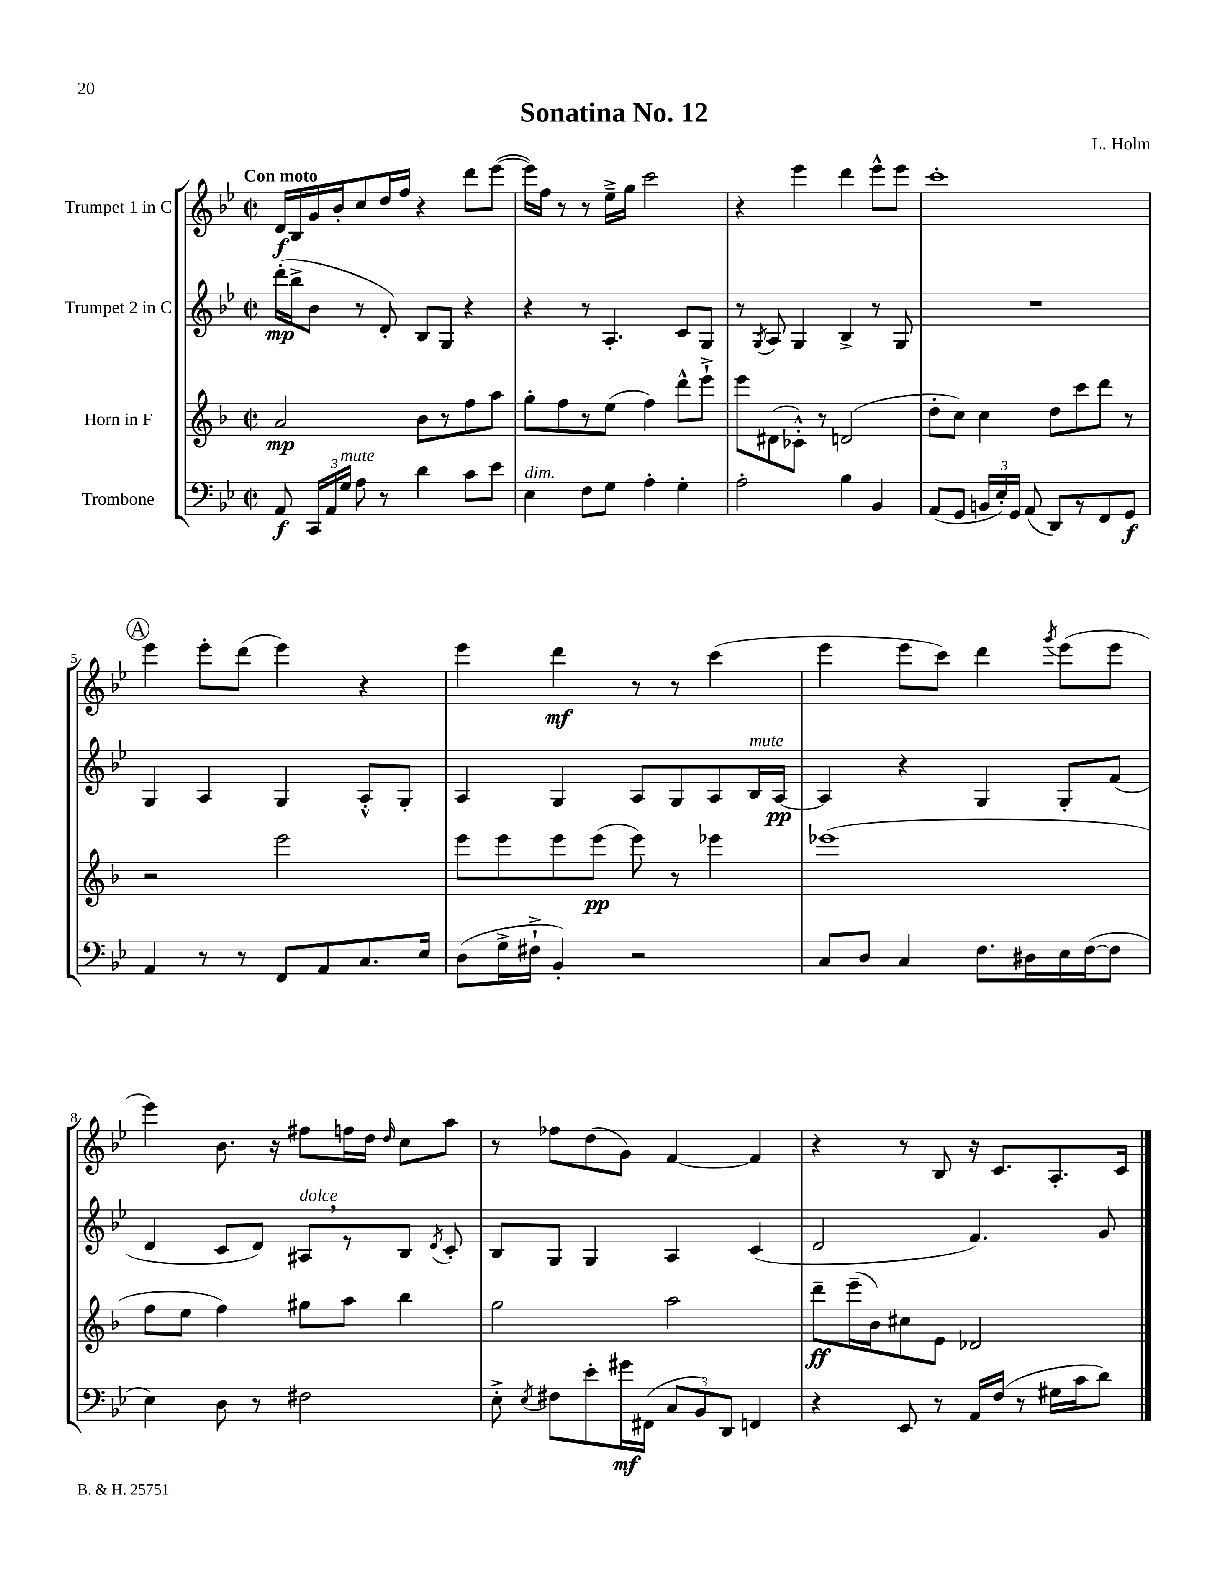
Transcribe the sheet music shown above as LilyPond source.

\header { title = "Sonatina No. 12" composer = "L. Holm" }
<<
\new StaffGroup <<
\new Staff = "s0" \with { instrumentName = "Trumpet 1 in C" } {
    \clef treble \key bes \major \defaultTimeSignature \time 2/2 \tempo "Con moto"
    \autoBeamOff d'16[\f bes16 g'16 bes'16-. c''8 d''16 f''16] r4 d'''8[ ees'''8]~( |
    ees'''16[) f''16] r8 r8 ees''16[---> g''16] c'''2 |
    r4 ees'''4 d'''4 ees'''8[-^ ees'''8] |
    c'''1-. |
    \mark \markup { \circle "A" } ees'''4 ees'''8[-. d'''8]( ees'''4) r4 |
    ees'''4 d'''4\mf r8 r8 c'''4( |
    ees'''4 ees'''8[ c'''8]) d'''4 \acciaccatura { g'''8 } ees'''8[( ees'''8] |
    ees'''4) bes'8. r16 fis''8[ f''16 d''16] \grace { d''16 } c''8[ a''8] |
    r8 fes''8[ d''8( g'8]) f'4~ f'4 |
    r4 r8 bes8 r16 c'8.[ a8.-. c'16] \bar "|." |
}
\new Staff = "s1" \with { instrumentName = "Trumpet 2 in C" } {
    \clef treble \key bes \major \defaultTimeSignature \time 2/2
    \autoBeamOff d'''16[-.\mp( bes''16-> bes'8] r8 d'8-.) bes8[ g8] r4 |
    r4 r8 a4.-. c'8[ g8] |
    r8 \acciaccatura { g8 } a8 g4 bes4-> r8 g8 |
    R1 |
    \mark \markup { \circle "A" } g4 a4 g4 a8[-.-^ g8]-. |
    a4 g4 a8[ g8 a8 bes16^\markup { \italic "mute" } a16]~\pp |
    a4 r4 g4 g8[-. f'8]( |
    d'4 c'8[ d'8]) ais8[^\markup { \italic "dolce" } \breathe r8 bes8] \acciaccatura { d'8 } c'8-. |
    bes8[ g8] g4 a4 c'4( |
    d'2 f'4.) g'8 \bar "|." |
}
\new Staff = "s2" \with { instrumentName = "Horn in F" } {
    \clef treble \key f \major \defaultTimeSignature \time 2/2
    \autoBeamOff a'2\mp bes'8[ r8 f''8 a''8] |
    g''8[-. f''8 r8 e''8]( f''4) d'''8[-^ e'''8]-!-> |
    e'''8[ dis'8( ces'8]-.-^) r8 d'2( |
    d''8[-. c''8]) c''4 d''8[ c'''8 d'''8] r8 |
    \mark \markup { \circle "A" } r2 e'''2 |
    e'''8[ e'''8 e'''8 e'''8]\pp( e'''8) r8 ees'''4 |
    ees'''1( |
    f''8[ e''8] f''4) gis''8[ a''8] bes''4 |
    g''2 a''2 |
    d'''8[--\ff e'''16--( bes'16) cis''8 e'8] des'2 \bar "|." |
}
\new Staff = "s3" \with { instrumentName = "Trombone" } {
    \clef bass \key bes \major \defaultTimeSignature \time 2/2
    \autoBeamOff a,8\f \tuplet 3/2 { c,16[ a,16 g16]^\markup { \italic "mute" } } a8 r8 d'4 c'8[ ees'8] |
    ees4^\markup { \italic "dim." } f8[ g8] a4-. g4-. |
    a2-. bes4 bes,4 |
    a,8[( g,8] \tuplet 3/2 { b,16[ ees16-.) g,16] } a,8( d,8[) r8 f,8 g,8]\f |
    \mark \markup { \circle "A" } a,4 r8 r8 f,8[ a,8 c8. ees16] |
    d8[( g16-> fis16]-!-> bes,4-.) r2 |
    c8[ d8] c4 f8.[ dis16 ees16 f16~( f8] |
    ees4) d8 r8 fis2 |
    ees8-.-> \acciaccatura { ees8 } fis8[ ees'8-. gis'16\mf fis,16]( \tuplet 3/2 { c8[ bes,8) d,8] } f,4 |
    r4 ees,8 r8 a,16[ f16]( r8 gis16[ c'16 d'8]) \bar "|." |
}
>>
>>
